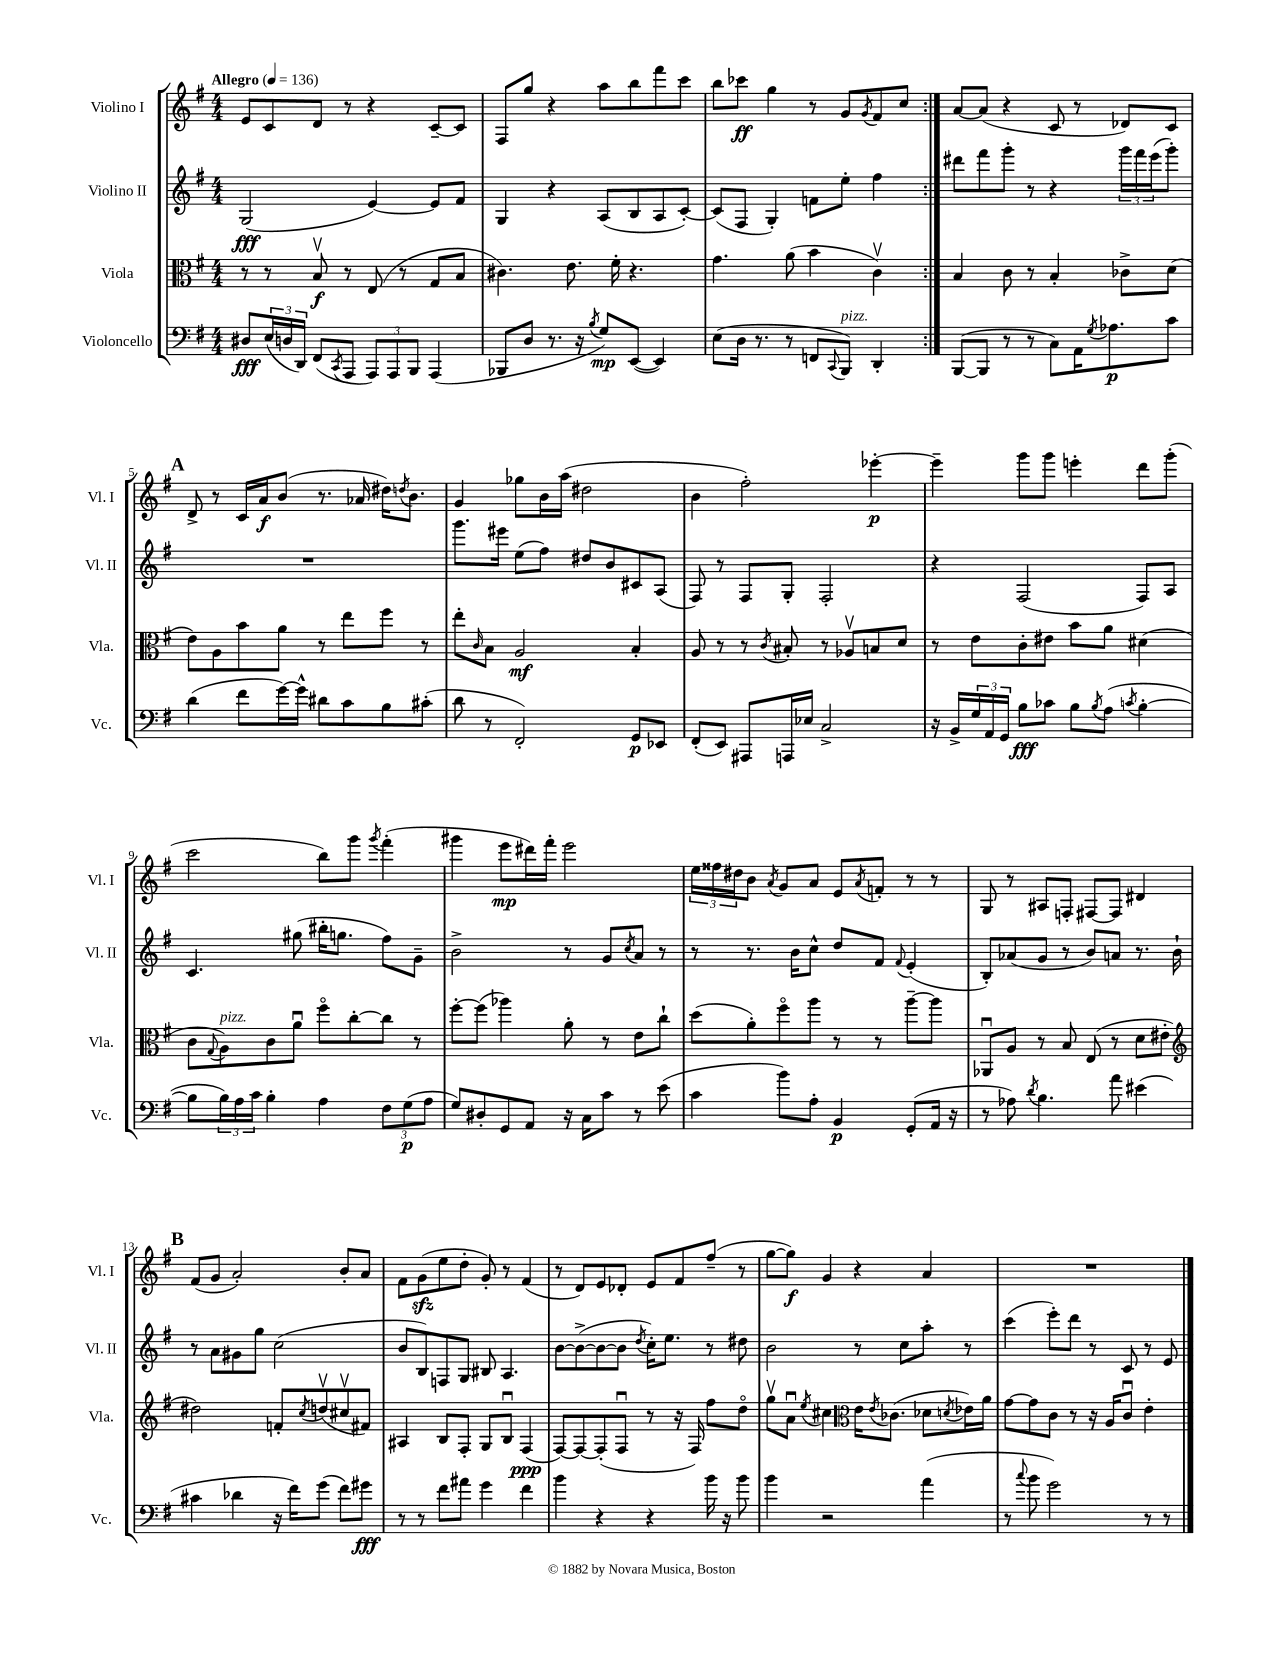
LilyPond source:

<<
\new StaffGroup <<
\new Staff = "s0" \with { instrumentName = "Violino I" shortInstrumentName = "Vl. I" } {
    \clef treble \key g \major \numericTimeSignature \time 4/4 \tempo "Allegro" 4 = 136
    \repeat volta 2 { e'8 c'8 d'8 r8 r4 c'8~-- c'8 |
    fis8 g''8 r4 a''8 b''8 fis'''8 c'''8 |
    b''8 ces'''8\ff g''4 r8 g'8 \acciaccatura { g'8 } fis'8 c''8 | }
    a'8~ a'8( r4 c'8 r8 des'8) c'8 |
    \mark \markup { \bold "A" } d'8-> r8 c'16 a'16\f b'8( r8. aes'16 dis''16) \acciaccatura { d''8 } b'8. |
    g'4 ges''8 b'16 a''16( dis''2 |
    b'4 fis''2-.) ees'''4~-.\p |
    ees'''4-- g'''8 g'''8 e'''4-. d'''8 g'''8-.( |
    c'''2 b''8) g'''8 \acciaccatura { g'''8 } fis'''4-.( |
    gis'''4 e'''8\mp dis'''16) fis'''16-. e'''2 |
    \tuplet 3/2 { e''16 fisis''16 dis''16 } b'8 \acciaccatura { a'8 } g'8 a'8 e'8 \acciaccatura { a'8 } f'8-. r8 r8 |
    g8 r8 ais8 f8-. fis8~ fis8 dis'4 |
    \mark \markup { \bold "B" } fis'8( g'8 a'2-.) b'8-. a'8 |
    fis'8 g'8\sfz( e''8 d''8-. g'8-.) r8 fis'4( |
    r8 d'8) e'8 des'8-. e'8 fis'8 fis''8--( r8 |
    g''8~ g''8\f) g'4 r4 a'4 |
    R1 \bar "|." |
}
\new Staff = "s1" \with { instrumentName = "Violino II" shortInstrumentName = "Vl. II" } {
    \clef treble \key g \major \numericTimeSignature \time 4/4
    \repeat volta 2 { g2\fff( e'4~) e'8 fis'8 |
    g4 r4 a8( b8 a8 c'8~-.) |
    c'8( fis8 g4-.) f'8 e''8-. fis''4 | }
    dis'''8 fis'''8 g'''8-. r8 r4 \tuplet 3/2 { g'''16 fis'''16 e'''16( } g'''8-.) |
    \mark \markup { \bold "A" } R1 |
    g'''8. eis'''16 e''8( fis''8) dis''8 b'8 cis'8 a8( |
    fis8) r8 fis8 g8-. fis2-. |
    r4 fis2( fis8) a8 |
    c'4. gis''8( bis''16-. g''8. fis''8) g'8-- |
    b'2-> r8 g'8 \acciaccatura { c''8 } a'8 r8 |
    r8 r8. b'16 c''8-^ d''8 fis'8 \appoggiatura { fis'8 } e'4-.( |
    b8-.) aes'8( g'8 r8 b'8) a'8 r8. b'16-! |
    \mark \markup { \bold "B" } r8 a'8 gis'8 g''8 c''2( |
    b'8 b8) f8 g8 bis8 a4. |
    b'8~ b'8~->( b'8~ b'8 \acciaccatura { d''8 } c''16-.) e''8. r8 dis''8 |
    b'2 r8 c''8 a''8-. r8 |
    c'''4( e'''8-.) d'''8 r8 c'8 r8 e'8 \bar "|." |
}
\new Staff = "s2" \with { instrumentName = "Viola" shortInstrumentName = "Vla." } {
    \clef alto \key g \major \numericTimeSignature \time 4/4
    \repeat volta 2 { r8 r8 b8\upbow\f r8 e8( r8 g8 b8 |
    cis'4.) e'8. fis'16-. r4. |
    g'4. a'8( b'4 c'4\upbow) | }
    b4 c'8 r8 b4-. ces'8-> d'8( |
    \mark \markup { \bold "A" } e'8) a8 b'8 a'8 r8 e''8 fis''8 r8 |
    e''8-. \grace { c'16 } b8 a2\mf b4-. |
    a8 r8 r8 \acciaccatura { c'8 } bis8-. r8 aes8\upbow b8 d'8 |
    r8 e'8 c'8-. eis'8 b'8 a'8 dis'4( |
    c'8 \appoggiatura { g8 } a8^\markup { \italic "pizz." }) c'8 a'8\downbow fis''8\flageolet c''8~-. c''8 r8 |
    fis''8~-. fis''8( aes''4) a'8-. r8 e'8 c''8-! |
    d''8( a'8-.) fis''8\flageolet a''8 r8 r8 a''8~-- a''8 |
    aes,8\downbow a8 r8 b8 e8( r8 d'8 eis'8-. |
    \mark \markup { \bold "B" } \clef treble dis''2) f'8-. \acciaccatura { c''8 } d''8\upbow( cis''8\upbow fis'8) |
    ais4 b8 fis8-. g8 b8\downbow fis4\ppp( |
    fis8~) fis8~ fis8-.( fis8\downbow r8 r16 fis16) fis''8 d''8\flageolet |
    g''8\upbow a'8\downbow \acciaccatura { e''8 } cis''4 \clef alto e'16 \acciaccatura { e'8 } ces'8.( des'8 \acciaccatura { d'8 } ees'16) a'16 |
    g'8~ g'8 c'8 r8 r16 a16 c'8\downbow e'4-. \bar "|." |
}
\new Staff = "s3" \with { instrumentName = "Violoncello" shortInstrumentName = "Vc." } {
    \clef bass \key g \major \numericTimeSignature \time 4/4
    \repeat volta 2 { dis8\fff \tuplet 3/2 { e16( d16 d,16) } fis,8( \acciaccatura { c,8 } a,,8 \tuplet 3/2 { a,,8) a,,8 b,,8 } a,,4( |
    bes,,8 d8 r8. r16 \acciaccatura { b8 } g8\mp) e,8~( e,4) |
    e8( d16 r8. r8 f,8 \appoggiatura { c,8 } b,,8^\markup { \italic "pizz." }) d,4-. | }
    b,,8~( b,,8 r8 r8 c8) a,16 \acciaccatura { g8 } aes8.\p c'8 |
    \mark \markup { \bold "A" } d'4( fis'8 g'16~) g'16-^ dis'8 c'8 b8 cis'8-.( |
    d'8 r8 fis,2-.) g,8\p ees,8 |
    fis,8-.( e,8) ais,,8 a,,16 ees16 c2-> |
    r16 b,16-> \tuplet 3/2 { g16 a,16 g,16 } b8\fff ces'8 b8 \acciaccatura { b8 } a8( \acciaccatura { c'8 } b4~-. |
    b8 \tuplet 3/2 { b16) a16 c'16 } b4-. a4 \tuplet 3/2 { fis8 g8\p( a8 } |
    g8) dis8-. g,8 a,8 r16 c16 c'8 r8 e'8( |
    c'4 b'8) a8-. b,4\p g,8-.( a,16 r16 |
    r8 aes8) \acciaccatura { d'8 } b4. a'8 eis'4( |
    \mark \markup { \bold "B" } cis'4 des'4 r16 fis'16) g'8( fis'8) gis'8\fff |
    r8 r8 fis'8 ais'8 g'4 fis'4 |
    b'4 r4 r4 b'16 r16 b'8 |
    b'4 r2 a'4( |
    r8 \appoggiatura { c''8 } b'8 g'2) r8 r8 \bar "|." |
}
>>
>>
